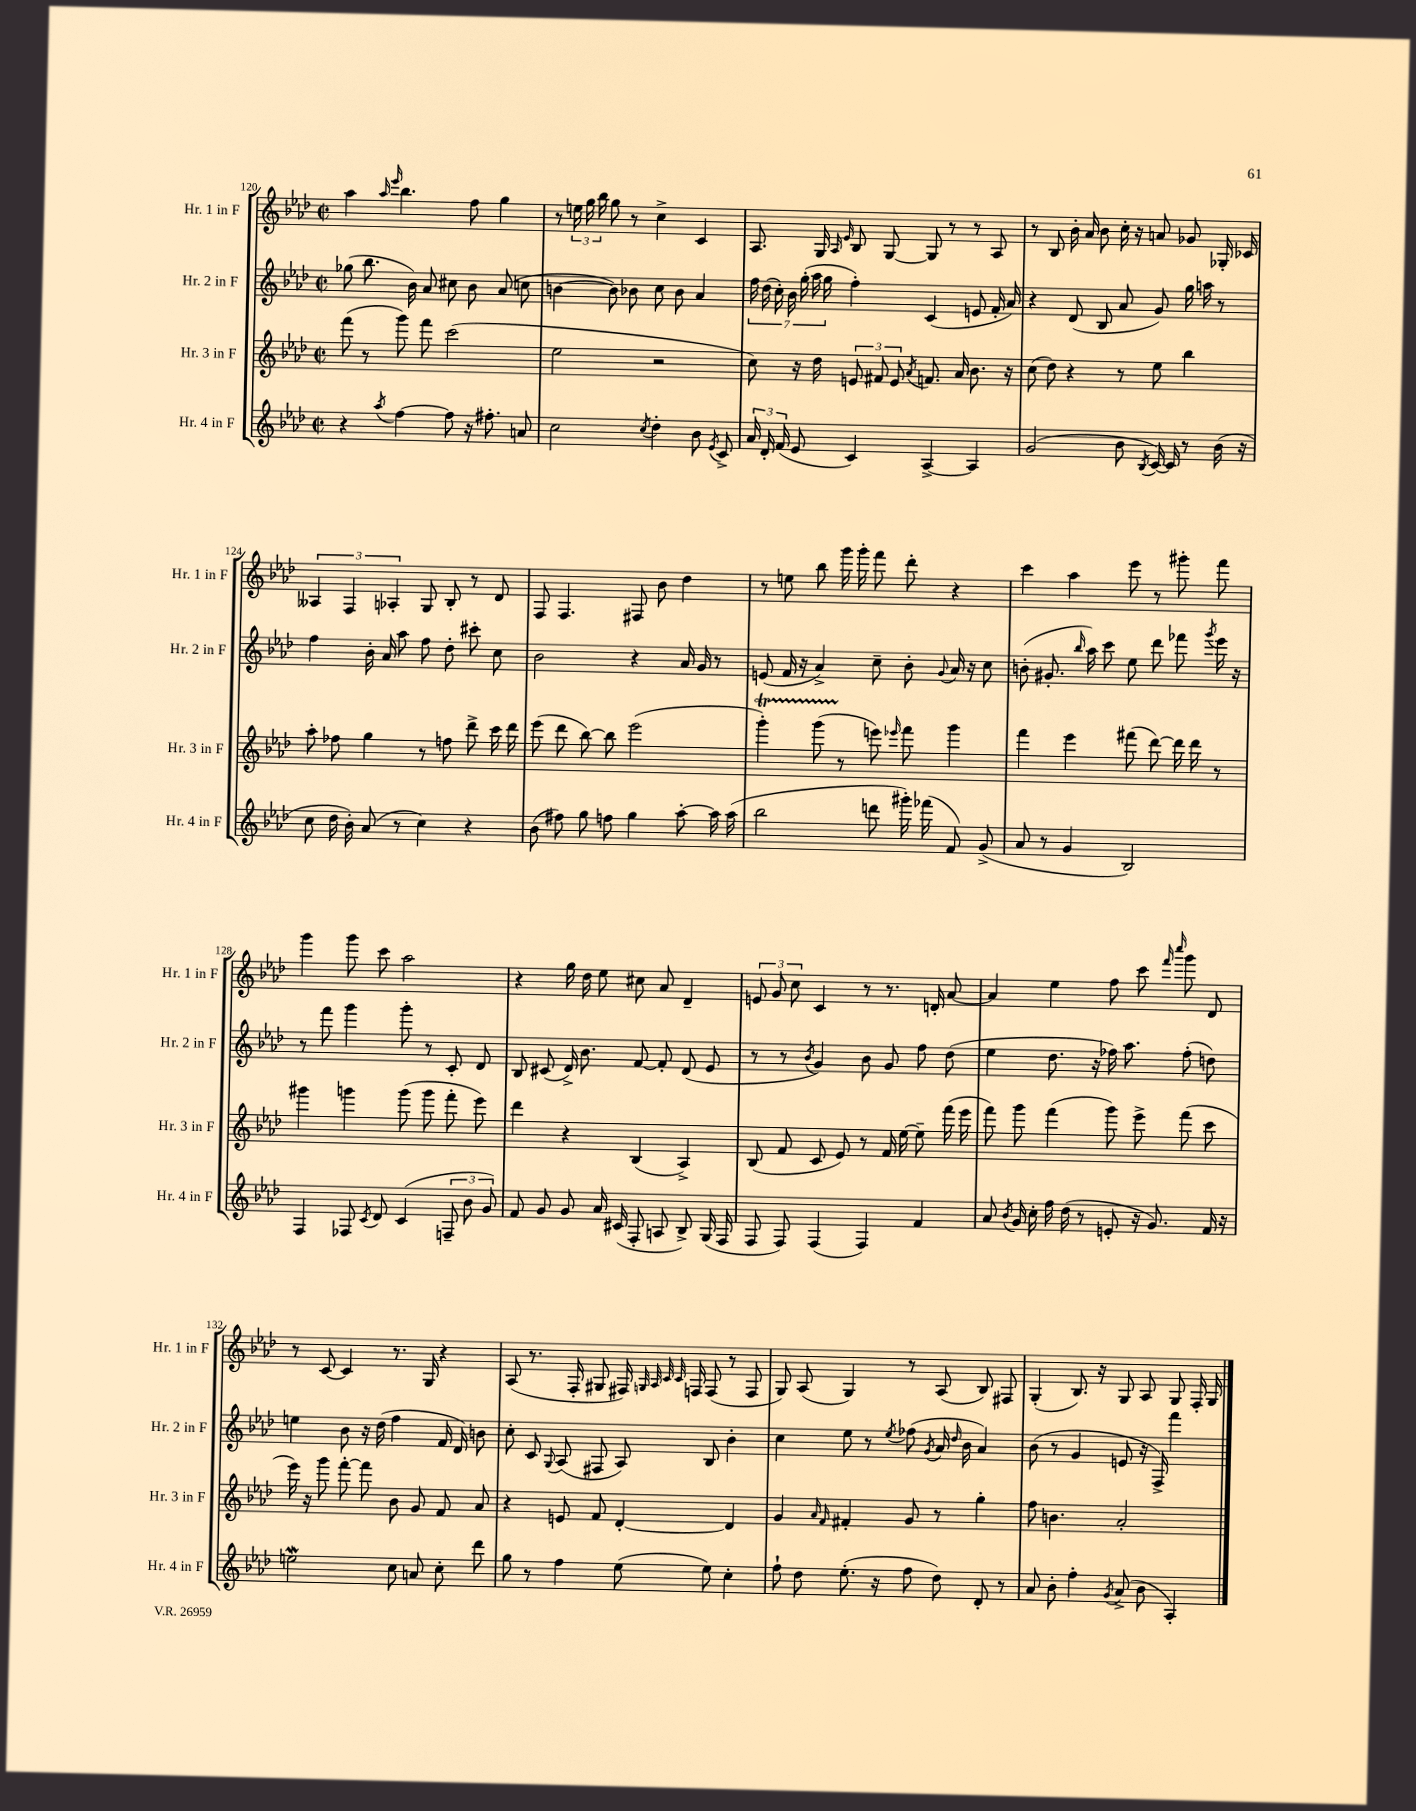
<<
\new StaffGroup <<
\new Staff = "s0" \with { instrumentName = "Hr. 1 in F" shortInstrumentName = "Hr. 1 in F" } {
    \clef treble \key aes \major \defaultTimeSignature \time 2/2
    \autoBeamOff aes''4 \grace { aes''16 ees'''16 } bes''4. f''8 g''4 |
    r8 \tuplet 3/2 { e''16 g''16 bes''16 } g''8 r8 c''4-> c'4 |
    aes8. g16 \grace { aes16 ees'16 } bes8 g8~ g8 r8 r8 aes8 |
    r8 bes8 bes'16-. aes'16 bes'8 c''16-. r16 a'8 ges'8 ges16-. ces'16 |
    \tuplet 3/2 { aeses4 f4 aes4-. } g8 bes8-. r8 des'8 |
    f8 f4. fis8 bes'8 des''4 |
    r8 e''8 bes''8 g'''16 g'''16-. f'''8 des'''8-. r4 |
    c'''4 aes''4 ees'''8 r8 gis'''8-. f'''8 |
    g'''4 g'''8 c'''8 aes''2 |
    r4 g''16 des''16 ees''8 cis''8 aes'8 des'4-- |
    \tuplet 3/2 { e'8 g'8 c''8 } c'4 r8 r8. d'16-. aes'8~ |
    aes'4 ees''4 f''8 c'''8 \grace { f'''16 c''''16 } g'''8 des'8 |
    r8 c'8~ c'4 r8. g16 r4 |
    aes8( r8. f16-. gis8 fis16) \grace { g32 aes32 c'32 c'32 } f16 f8( r8 f8 |
    g8) aes8( g4) r8 aes8( bes8) fis8 |
    g4-.( bes8.) r16 g8 aes8 g8 f16-. g16 \bar "|." |
}
\new Staff = "s1" \with { instrumentName = "Hr. 2 in F" shortInstrumentName = "Hr. 2 in F" } {
    \clef treble \key aes \major \defaultTimeSignature \time 2/2
    \autoBeamOff ges''8( bes''8. bes'16) aes'8 cis''8 bes'8 aes'8( c''8 |
    b'4~ b'8) bes'8 c''8 bes'8 aes'4 |
    \tuplet 7/4 { f''16 des''16( c''16-.) bes'16 g''16-.( aes''16 g''16 } f''4-.) c'4( e'8 f'16-. aes'16) |
    r4 des'8( bes8 aes'8 g'8) g''16 a''16 r8 |
    f''4 bes'16-. aes'16 aes''8 f''8 des''8-. cis'''8-. c''8 |
    bes'2 r4 aes'16 g'16 r8 |
    e'8( f'16 r16 aes'4->) c''8-- bes'8-. \appoggiatura { g'8 } aes'16 r16 c''8 |
    b'8-.( gis'8.-. \grace { bes''16 } aes''16) c'''8 ees''8 des'''8 fes'''8 \acciaccatura { g'''8 } ees'''16 r16 |
    r8 f'''8 g'''4 g'''8-. r8 c'8-. des'8 |
    bes8 cis'8( des'16->) bes'8. f'8~ f'8-. des'8( ees'8 |
    r8 r8 \acciaccatura { bes'8 } g'4) bes'8 g'8 f''8 des''8( |
    ees''4 des''8. r16 fes''16) aes''8. fes''8-.( d''8) |
    e''4 bes'8 r16 des''16( f''4 f'16 des'16) b'8 |
    c''8-. c'8 \appoggiatura { g8 } aes8( fis8 aes8) bes8 bes'4-. |
    c''4 ees''8 r8 \acciaccatura { ees''8 } fes''8( \acciaccatura { g'8 } aes'16 \grace { des''16 } bes'16 aes'4) |
    bes'8( r8 g'4 e'8 r16 f16->) f'''4 \bar "|." |
}
\new Staff = "s2" \with { instrumentName = "Hr. 3 in F" shortInstrumentName = "Hr. 3 in F" } {
    \clef treble \key aes \major \defaultTimeSignature \time 2/2
    \autoBeamOff f'''8( r8 g'''8) f'''8 c'''2( |
    ees''2 r2 |
    c''8) r16 des''16 \tuplet 3/2 { e'8 fis'8 e'8 } \acciaccatura { aes'8 } f'8. aes'16 bes'8. r16 |
    c''8( des''8) r4 r8 ees''8 bes''4 |
    aes''8-. fes''8 g''4 r8 f''8 des'''8-> c'''16 des'''16 |
    ees'''8( des'''8 bes''8~) bes''8 ees'''2( |
    g'''4-.\startTrillSpan) g'''8( r8\stopTrillSpan e'''8) \grace { ees'''16 } f'''8 g'''4 |
    f'''4 ees'''4 fis'''8( des'''8~) des'''16 des'''16 r8 |
    gis'''4 g'''4 g'''8( g'''8 f'''8-. ees'''8) |
    des'''4 r4 bes4( aes4->) |
    bes8( f'8 c'8 ees'8) r8 f'16 ees''16~ ees''8-- f'''16( ees'''16 |
    f'''8) g'''8 f'''4( g'''8) ees'''8-> f'''8( c'''8 |
    ees'''16) r16 g'''8 f'''8~-. f'''8 bes'8 g'8 f'8 aes'8 |
    r4 e'8 f'8 des'4~-. des'4 |
    g'4 \grace { aes'16 f'16 } fis'4-. g'8 r8 g''4-. |
    f''8 b'4. aes'2-. \bar "|." |
}
\new Staff = "s3" \with { instrumentName = "Hr. 4 in F" shortInstrumentName = "Hr. 4 in F" } {
    \clef treble \key aes \major \defaultTimeSignature \time 2/2
    \autoBeamOff r4 \acciaccatura { aes''8 } f''4~ f''8 r16 fis''8.-. a'8 |
    c''2 \acciaccatura { c''8 } des''4-. bes'8 \acciaccatura { ees'8 } c'8-> |
    \tuplet 3/2 { aes'16 des'16-. f'16( } ees'8 c'4) aes4~-> aes4 |
    g'2( bes'8 \acciaccatura { bes8 } c'16~) c'16 r8 bes'16( r16 |
    c''8 des''16 bes'16-.) aes'8( r8 c''4) r4 |
    bes'8( fis''8) g''8 f''8 g''4 aes''8~-. aes''16 aes''16( |
    bes''2 d'''8 gis'''16-.) fes'''16( f'8) g'8->( |
    aes'8 r8 g'4 bes2) |
    f4 fes8 \acciaccatura { c'8 } des'8 c'4( \tuplet 3/2 { f8-- bes'8 g'8) } |
    f'8 g'8 g'8 aes'16 cis'16( f8-. a8 bes8->) g16( f16 |
    f8 f8) f4( f4) f'4 |
    aes'8 \acciaccatura { bes'8 } g'16 c''16-. f''16 des''16( r8 e'8-. r16 g'8.) f'16 r16 |
    e''2\mordent c''8 a'8 c''8-. des'''8 |
    g''8 r8 f''4 ees''8( ees''8) c''4-. |
    f''8-! des''8 ees''8.-.( r16 f''8 des''8) des'8-. r8 |
    aes'8 bes'8-. f''4-. \acciaccatura { g'8 } aes'8->( bes'8 aes4-.) \bar "|." |
}
>>
>>
\layout { \context { \Score currentBarNumber = #120 } }
